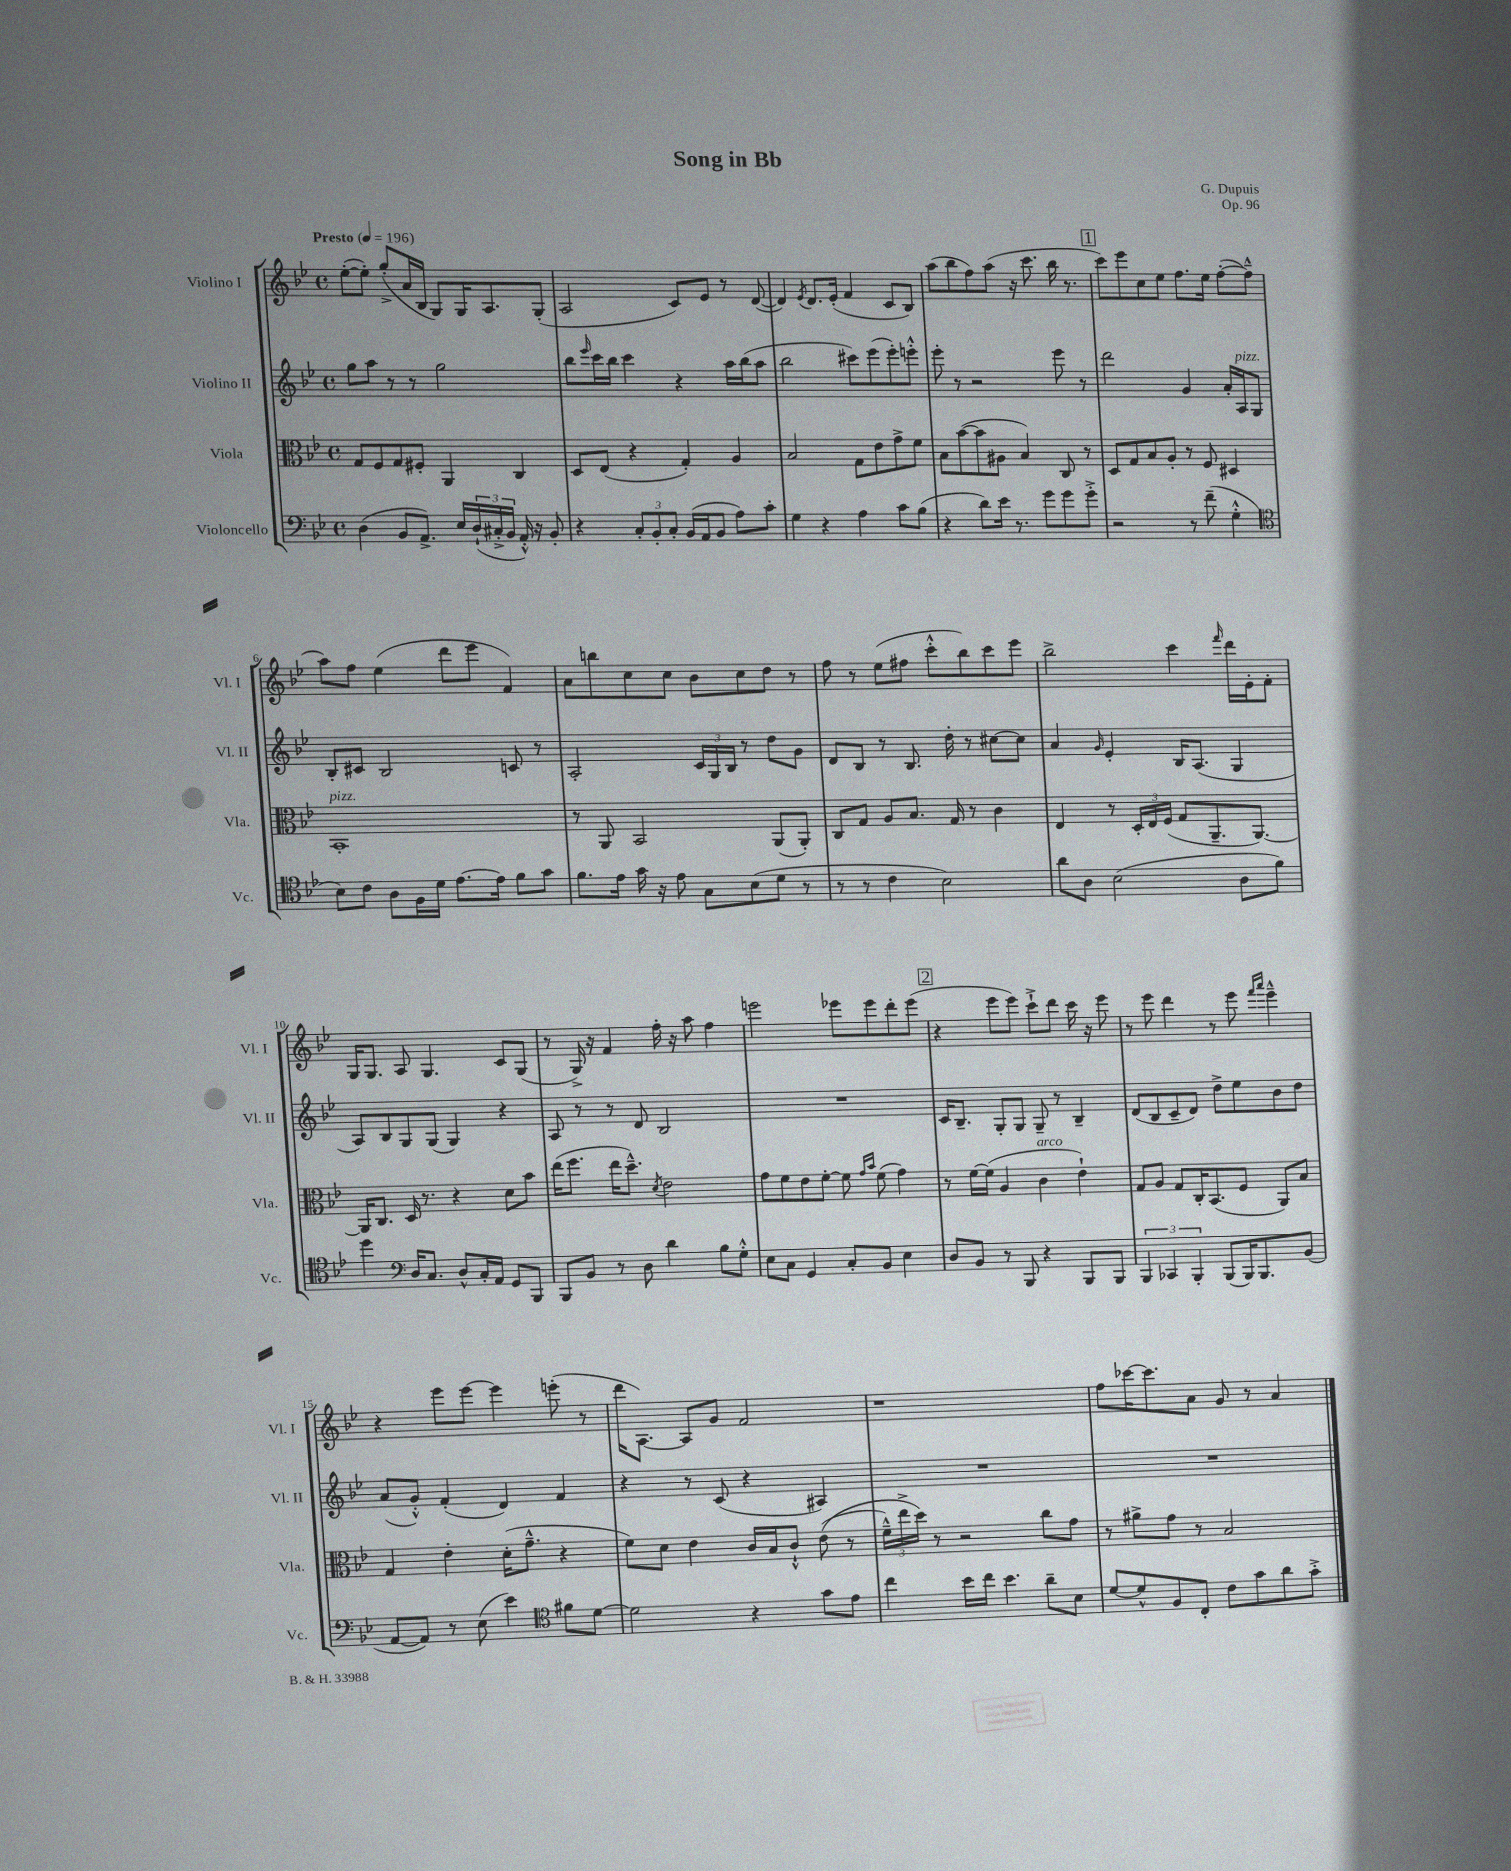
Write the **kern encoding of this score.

**kern	**kern	**kern	**kern
*staff4	*staff3	*staff2	*staff1
*clefF4	*clefC3	*clefG2	*clefG2
*k[b-e-]	*k[b-e-]	*k[b-e-]	*k[b-e-]
*M4/4	*M4/4	*M4/4	*M4/4
*met(c)	*met(c)	*met(c)	*met(c)
*MM196	*MM196	*MM196	*MM196
(4D	8G	8gg	([8ee-'
.	8F	8aa	8ee-'])
8BB-	8G	8r	(8gg'^
8.AA^)	8F#'	8r	16a
.	.	.	16B-
.	4AA	2gg	8G)
16E-	.	.	.
(24D`	.	.	16G
24C#'^	.	.	.
.	.	.	8.A
24BB-	.	.	.
16AA'^^)	4C	.	.
16r	.	.	.
8BB-'	.	.	(8G'
=	=	=	=
4r	8D	8bb-	2A
.	.	16qqeee-	.
.	(8E-	16ccc	.
.	.	16bb-	.
12C'	4r	4ccc	.
12BB-'	.	.	.
12C'	.	.	.
(16BB-	4G')	4r	8c)
16AA	.	.	.
8BB-	.	.	8e-
8A)	4A	16aa	8r
.	.	(16bb-	.
8c'	.	8aa	([8d
=	=	=	=
4G	2B-	2bb-	4d])
.	.	.	8qe-
4r	.	.	8.d
.	.	.	(16e-'
4A	8G	8ccc#)	4f
.	8e-	(8eee-	.
8c	8g^	8eee-')	8c
(8B-	8f	8eee'^^	8B-)
=	=	=	=
4r	8B-	8eee-'	(8aa
.	([8b-	8r	8bb-
8d)	8b-]	2r	8ff)
16e-	8A#	.	(8aa
8.r	.	.	.
.	4B-)	.	16r
.	.	.	8.ccc
8g	.	.	.
8g	8C	8eee-	16bb-
.	.	.	8.r
8g'^	8r	8r	.
=	=	=	=
2r	8D	2ddd	8ccc)
.	8G	.	8eee-
.	8B-	.	8cc
.	8A'	.	8ee-
8r	8r	4g	8.ff
(8f~	8F	.	.
.	.	.	16ee-
4G'^^	4D#	16a'	([8ff'
.	.	16A	.
.	.	8G	8ff~^^]
=	=	=	=
*clefC4	*	*	*
8B-)	1BB-'	8B-'	8aa)
8c	.	8c#	8ff
8A	.	2B-	(4ee-
16F	.	.	.
16d	.	.	.
[8.e-	.	.	8ddd
.	.	.	8eee-
16e-]	.	.	.
8f	.	8c	4f)
8g	.	8r	.
=	=	=	=
8.f	8r	2A'	8a
.	8AA	.	8bb
16e-	.	.	.
16g	2BB-	.	8cc
16r	.	.	.
8e-	.	.	8cc
8G	.	24c	8b-
.	.	24G	.
.	.	24B-	.
(8B-	.	8r	8cc
8d	(8AA	8dd	8dd
8r	8AA')	8g	8r
=	=	=	=
8r	8C	8d	8ff
8r	8G	8B-	8r
4c	8A	8r	(8ee-
.	8.B-	8.B-	8ff#
2B-)	.	.	8ccc'^^
.	16G	16dd'	.
.	8r	8r	8bb-)
.	4c	[8cc#	8ccc
.	.	8cc#]	8eee-
=	=	=	=
8a	4E-	4a	2bb-^
8A	.	.	.
.	.	16qqg	.
(2B-	8r	4e-'	.
.	24D'	.	.
.	24E-	.	.
.	(24F	.	.
.	8G	16B-	4ccc
.	.	(8.A	.
.	8.AA~	.	.
.	.	.	16qqfff
8A	.	4G	16ddd
.	[8.AA)	.	16e-'
8f)	.	.	8f'
=	=	=	=
4dd	16AA]	8A)	16G
.	8.C	.	8.G
.	.	8B-	.
*clefF4	*	*	*
16D	16D	8G	8A
8.C	8.r	.	.
.	.	(8G	4.G
8D^^	4r	4G)	.
16C'	.	.	.
16AA	.	.	.
8GG	8d	4r	8c
8BBB-	8b-	.	(8G
=	=	=	=
8BBB-	(16ee-	8A	8r
.	8.ff	.	.
8BB-	.	8r	16G^)
.	.	.	16r
8r	16ee-	8r	4f
.	8.dd~^^)	.	.
8D	.	8d	.
.	8qd	.	.
4d	2e-	2B-	16ff'
.	.	.	16r
.	.	.	8aa
8B-	.	.	4ff
8G'^^	.	.	.
=	=	=	=
8E-	8g	1r	2eee
8C	8f	.	.
4GG	8e-	.	.
.	[8f'	.	.
8C'	8f]	.	8eee-
.	16qqg	.	.
.	16qqb-	.	.
8BB-	(8f	.	8eee-
4E-	4g)	.	8ddd'
.	.	.	(8eee-
=	=	=	=
8D	8r	16c	4r
.	.	8.B-~	.
8BB-	[16f	.	.
.	(16f]	.	.
8r	4A	8G'	8eee-
8BBB-	.	8G	8eee-)
4r	4c	8G~	8ccc`^
.	.	8r	8ddd
8BBB-	4e-`)	4B-~	16ccc
.	.	.	16r
8BBB-	.	.	8eee-
=	=	=	=
6BBB-	8G	(8d	8r
.	8A	8B-	8eee-
6CC-	.	.	.
.	8G	8c~	4ddd
6BBB-'	.	.	.
.	16C'	8d)	.
.	(8.BB-	.	.
(8BBB-	.	8dd^	8r
16BBB-)	8F	8ee-	8eee-
8.BBB-	.	.	.
.	.	.	16qqfff
.	.	.	16qqaaa
.	8AA)	8b-	4eee-~^^
(8BB-	8B-	8dd	.
=	=	=	=
[8AA	4G	(8a	4r
8AA])	.	8g'^^)	.
8r	4e-'	(4f'	8eee-
(8E-	.	.	[8eee-
4e-)	(16d'	4d)	4eee-]
.	8.g~^^	.	.
*clefC4	*	*	*
8f#	4r	4f	(8eee'
[8d	.	.	8r
=	=	=	=
2d]	8f)	4r	16ddd
.	.	.	[8.A)
.	8d	.	.
.	4e-	8r	8A]
.	.	(8c	8g
4r	16c	4r	2f
.	16B-	.	.
.	8c`^^	.	.
8g	&((8e-	4A#)	.
8e-	8r	.	.
=	=	=	=
4cc	24f~^^)	1r	1r
.	24ee-^	.	.
.	24dd&)	.	.
.	8r	.	.
16b-	2r	.	.
16cc	.	.	.
4.b-	.	.	.
8a~	8cc	.	.
8B-	8g	.	.
=	=	=	=
[8d	8r	1r	8ff
8d^^]	8a#^	.	[16ccc-
.	.	.	8.ccc-]
8F	8g	.	.
8C'	8r	.	8a
8c	2B-	.	8g
8g	.	.	8r
8a	.	.	4a
8g'^	.	.	.
==	==	==	==
*-	*-	*-	*-
